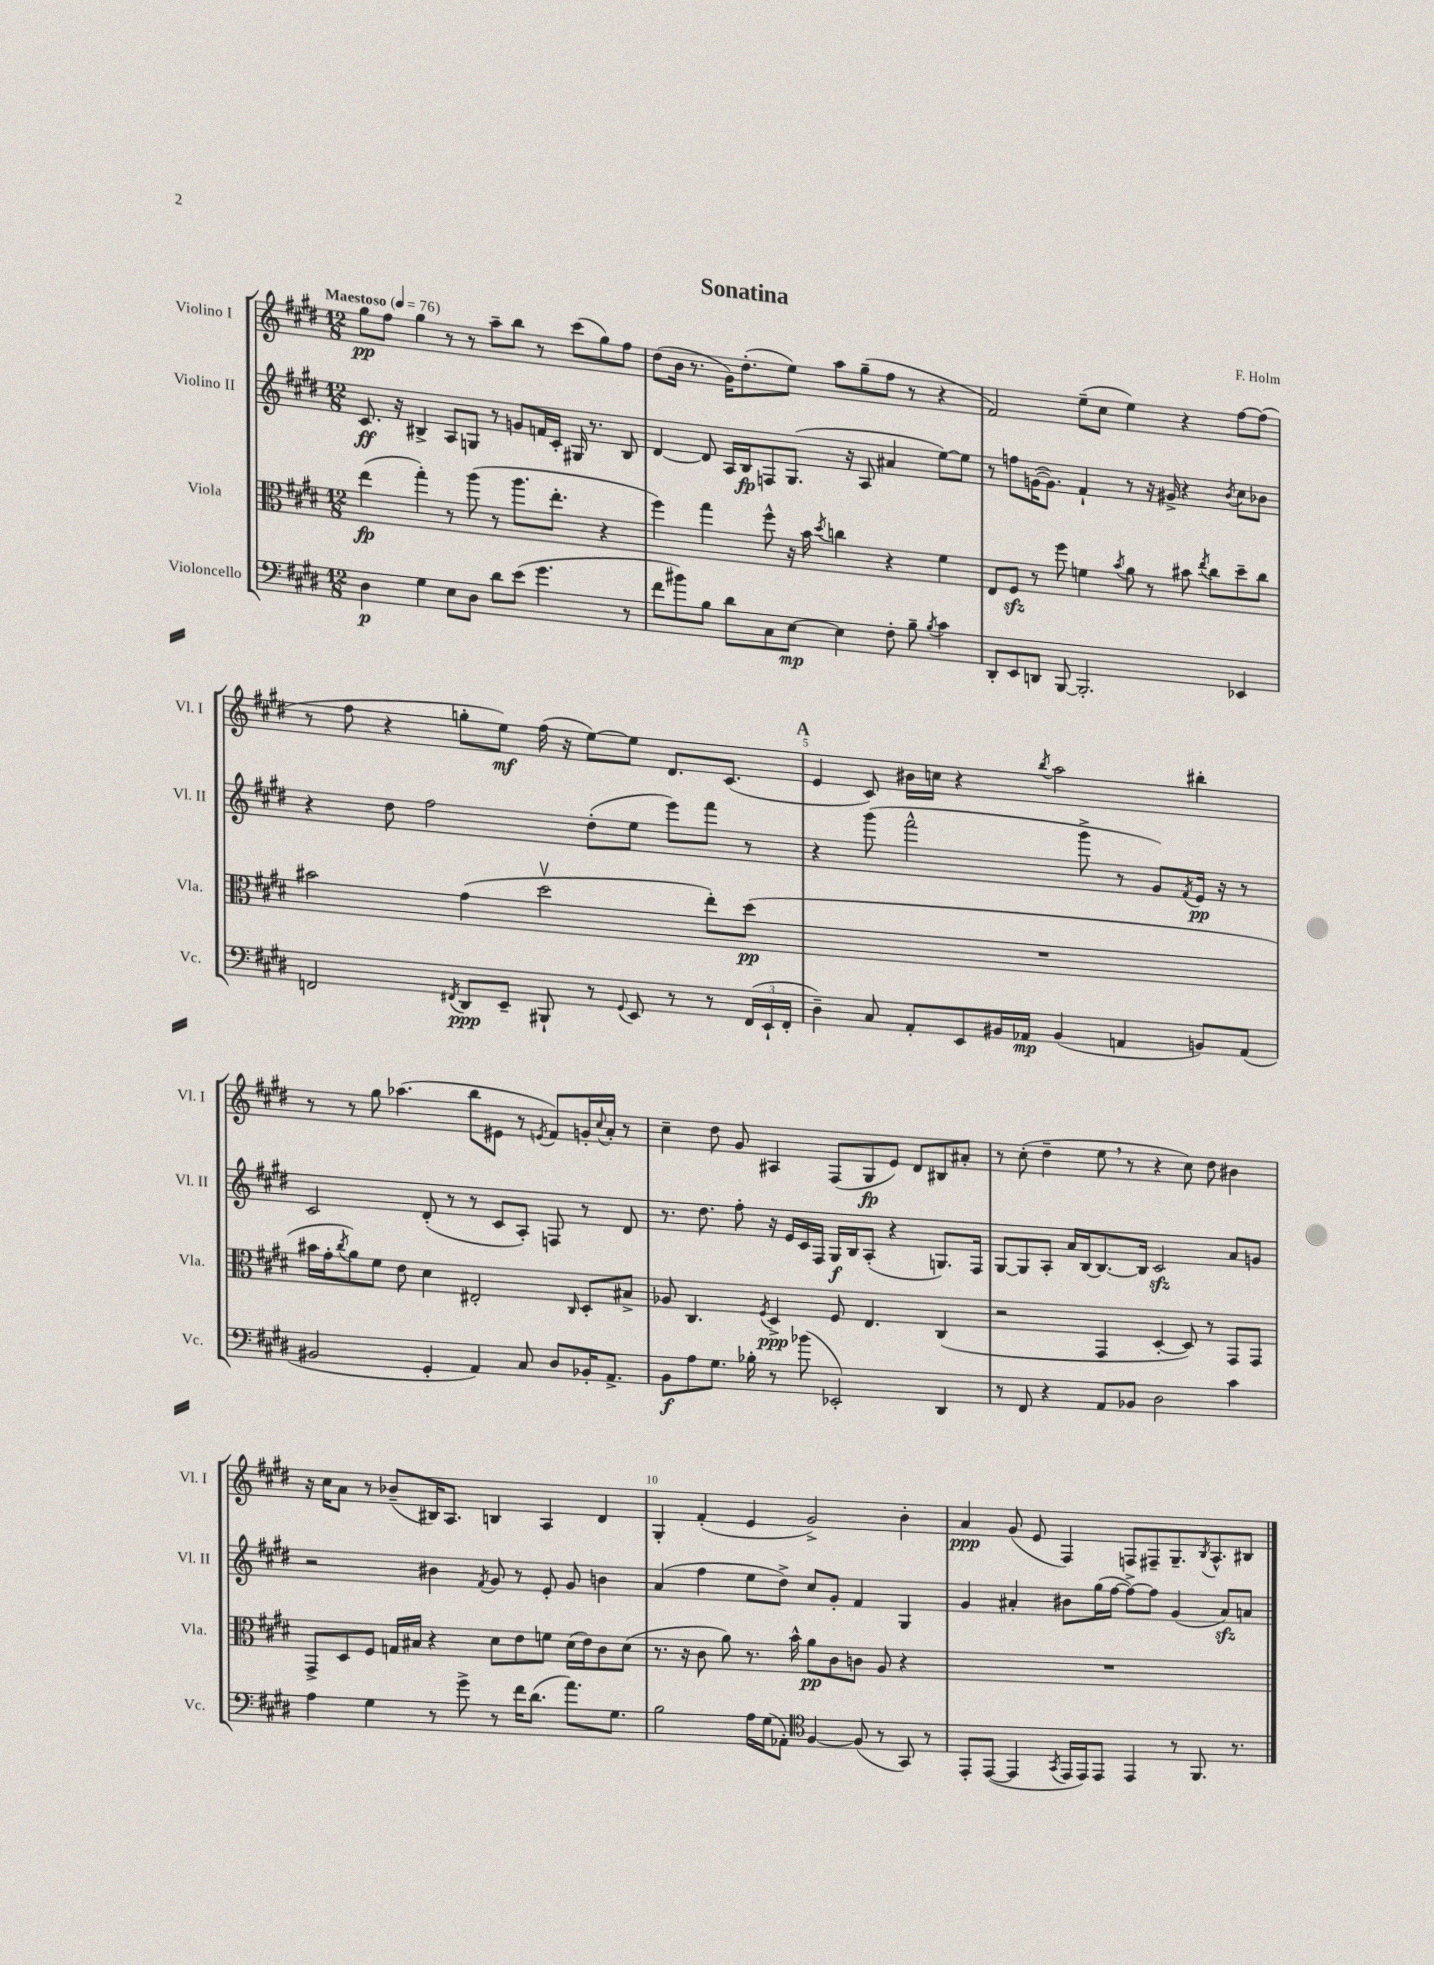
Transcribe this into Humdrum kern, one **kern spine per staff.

**kern	**kern	**kern	**kern
*staff4	*staff3	*staff2	*staff1
*clefF4	*clefC3	*clefG2	*clefG2
*k[f#c#g#d#]	*k[f#c#g#d#]	*k[f#c#g#d#]	*k[f#c#g#d#]
*M12/8	*M12/8	*M12/8	*M12/8
*MM76	*MM76	*MM76	*MM76
4D#	(4ee	8.c#	8gg#
.	.	.	8ff#
.	.	16r	.
4G#	4gg#')	4B#^	4gg#
8E	8r	8A	8r
8D#	(8aa	8G	8r
8d#	8r	8r	8aa~
(8e	8.aa	8g	8bb
4.g#	.	16f	8r
.	8.ee'	16c#'	.
.	.	16G#	(8ccc#
.	.	8.r	.
.	4r	.	8gg#)
8r	.	8B#	8ff#
=	=	=	=
8f#	4ff#)	[4d#	(8dd#
8b#)	.	.	16b
.	.	.	8.r
8B	4gg#	8d#]	.
8d#	.	16A	16g#)
.	.	16B	(8.dd#'
8C#	8ff#^^	8F	.
[8E	16r	(8.G#	8ee)
.	16b	.	.
.	8qdd#	.	.
4E]	4cc	.	8aa
.	.	16r	.
.	.	8A	(8gg#~
8F#'	4r	4a#	8ff#
8B~	.	.	8r
8qB	.	.	.
4c#	4f#	[8ee)	4r
.	.	8ee]	.
=	=	=	=
8DD#'	8E	8r	2f#)
8EE	8F#	8ff	.
8DD	8r	([16g	.
.	.	8.g])	.
[8BBB	8ff#	.	.
2.BBB']	4f	4f#`	(8ee~
.	.	.	8cc#
.	8qb	.	.
.	8a	8r	4ee)
.	8r	16r	.
.	.	16g#^	.
.	8b#	4r	4r
.	8qee	.	.
.	8cc#	.	.
.	.	8qb	.
4EE-	8dd#~	8cc#	[8ff#
.	8cc#	8b-	(8ff#]
=	=	=	=
2FF	2b#	4r	8r
.	.	.	8ff#
.	.	8dd#	4r
.	.	2ff#	.
8qFF#	.	.	.
8DD#	(4g#	.	8gg'
8EE~	.	.	8ee)
8BBB#`	2dd#v	.	(16ff#
.	.	.	16r
8r	.	(8dd#'	[8ee)
8qqGG#	.	.	.
8EE	.	8ee	8ee]
8r	.	8eee)	8.d#
8r	8ee')	8fff#	.
.	.	.	(8.c#
(24FF#	(8dd#	8r	.
24EE`	.	.	.
24FF#'	.	.	.
=	=	=	=
4D#~)	1.r	4r	4e
8C#	.	(8ggg#	8c#)
8AA'	.	2fff#^^	16b#
.	.	.	16cc
8EE	.	.	4r
16BB#	.	.	.
16AA-	.	.	.
.	.	.	8qbb
(4BB#	.	.	2aa
.	.	8ggg#^	.
4AA	.	8r	.
.	.	8g#)	.
.	.	8qf#	.
8BB)	.	16e	4bb#'
.	.	16r	.
(8AA	.	8r	.
=	=	=	=
2BB#	16b#	2c#	8r
.	16g#'	.	.
.	8qcc#	.	.
.	8a)	.	8r
.	8f#	.	8gg#
.	8e	.	(4.aa-
4GG#'	4d#	(8d#'	.
.	.	8r	.
4AA)	2E#'	8r	8bb
.	.	8c#	8e#
8C#	.	8A')	8r
.	.	.	8qe
8D#	.	8F	8f#)
.	16qqC#	.	.
16BB-'	8D#'	8r	16g'
.	.	.	8qqcc#
8.AA^	.	.	16a'
.	8B#^	8d#	8r
=	=	=	=
8BB	8A-	8.r	4cc#~
8A	4.C#	.	.
.	.	8.dd#	.
8.G#	.	.	8dd#
.	.	8ff#'	8g#
16B-'	.	.	.
.	8qF#	.	.
8r	4D#^	16r	4A#
.	.	16e	.
(8b-	.	16c#	.
.	.	16F#	.
2EE-')	8F#	16G#	(8F#
.	.	16B	.
.	4.E	(8A'	8G#
.	.	4r	8e)
.	.	.	8d#
4DD#	(4C#	8.G)	8B#
.	.	.	8a#'
.	.	16F#	.
=	=	=	=
8r	2r	[8G#	8r
8FF#	.	8G#]	(8cc#'
4r	.	8A'	4dd#~
.	.	16a	.
.	.	[16B	.
8AA	4GG#	8.B_	8ee
8BB-	.	.	8r
.	.	16B]	.
2D#	[4D#'	2c#	4r
.	8D#])	.	8cc#)
.	8r	.	8dd#
4c#	8GG#	8a	4b#
.	8GG#	8g	.
=	=	=	=
4A	8GG#^	2r	16r
.	.	.	16cc#
.	8D#	.	8a
4G#	8F#	.	8r
.	16G	.	(8b-~
.	16B#	.	.
8r	4r	4b#	16B#)
.	.	.	8.A
8g#^	.	.	.
.	.	8qf#	.
8r	8d#	8g#	4B
16f#	8e	8r	.
(8.d#	.	.	.
.	8f	8e'	4A
8.a)	(16d#	8g#	.
.	16e)	.	.
.	8c#	4b	4d#
8.G#	.	.	.
.	(8d#	.	.
=	=	=	=
2B	8.r	(4a	4G#'
.	16r	.	.
.	8c#	4ff#	(4f#'
.	8a)	.	.
16A	8.r	8ee	4e
(16G#	.	.	.
8AA-')	.	8dd#^)	.
.	16b^^	.	.
*clefC4	*	*	*
[4F#	8a	8cc#	2g#^)
.	8c#	8g#'	.
(8F#]	8c	4f#	.
8r	8A	.	.
8GG#)	4r	4G#	4b'
8r	.	.	.
=	=	=	=
8EE'	1.r	4g#	4a
([8EE	.	.	.
4EE]	.	4a#'	(8g#
.	.	.	8e
8qGG#	.	.	.
16EE	.	8b#	4F#)
16EE)	.	.	.
8EE	.	(16gg#	.
.	.	[16ff#	.
4EE	.	8ff#^_)	8F
.	.	8ff#]	8F#~
8r	.	(4g#	8.G#~
8.FF#	.	.	.
.	.	.	8qB
.	.	.	8.A^^
.	.	8a#)	.
8.r	.	.	.
.	.	8a	8B#
==	==	==	==
*-	*-	*-	*-
